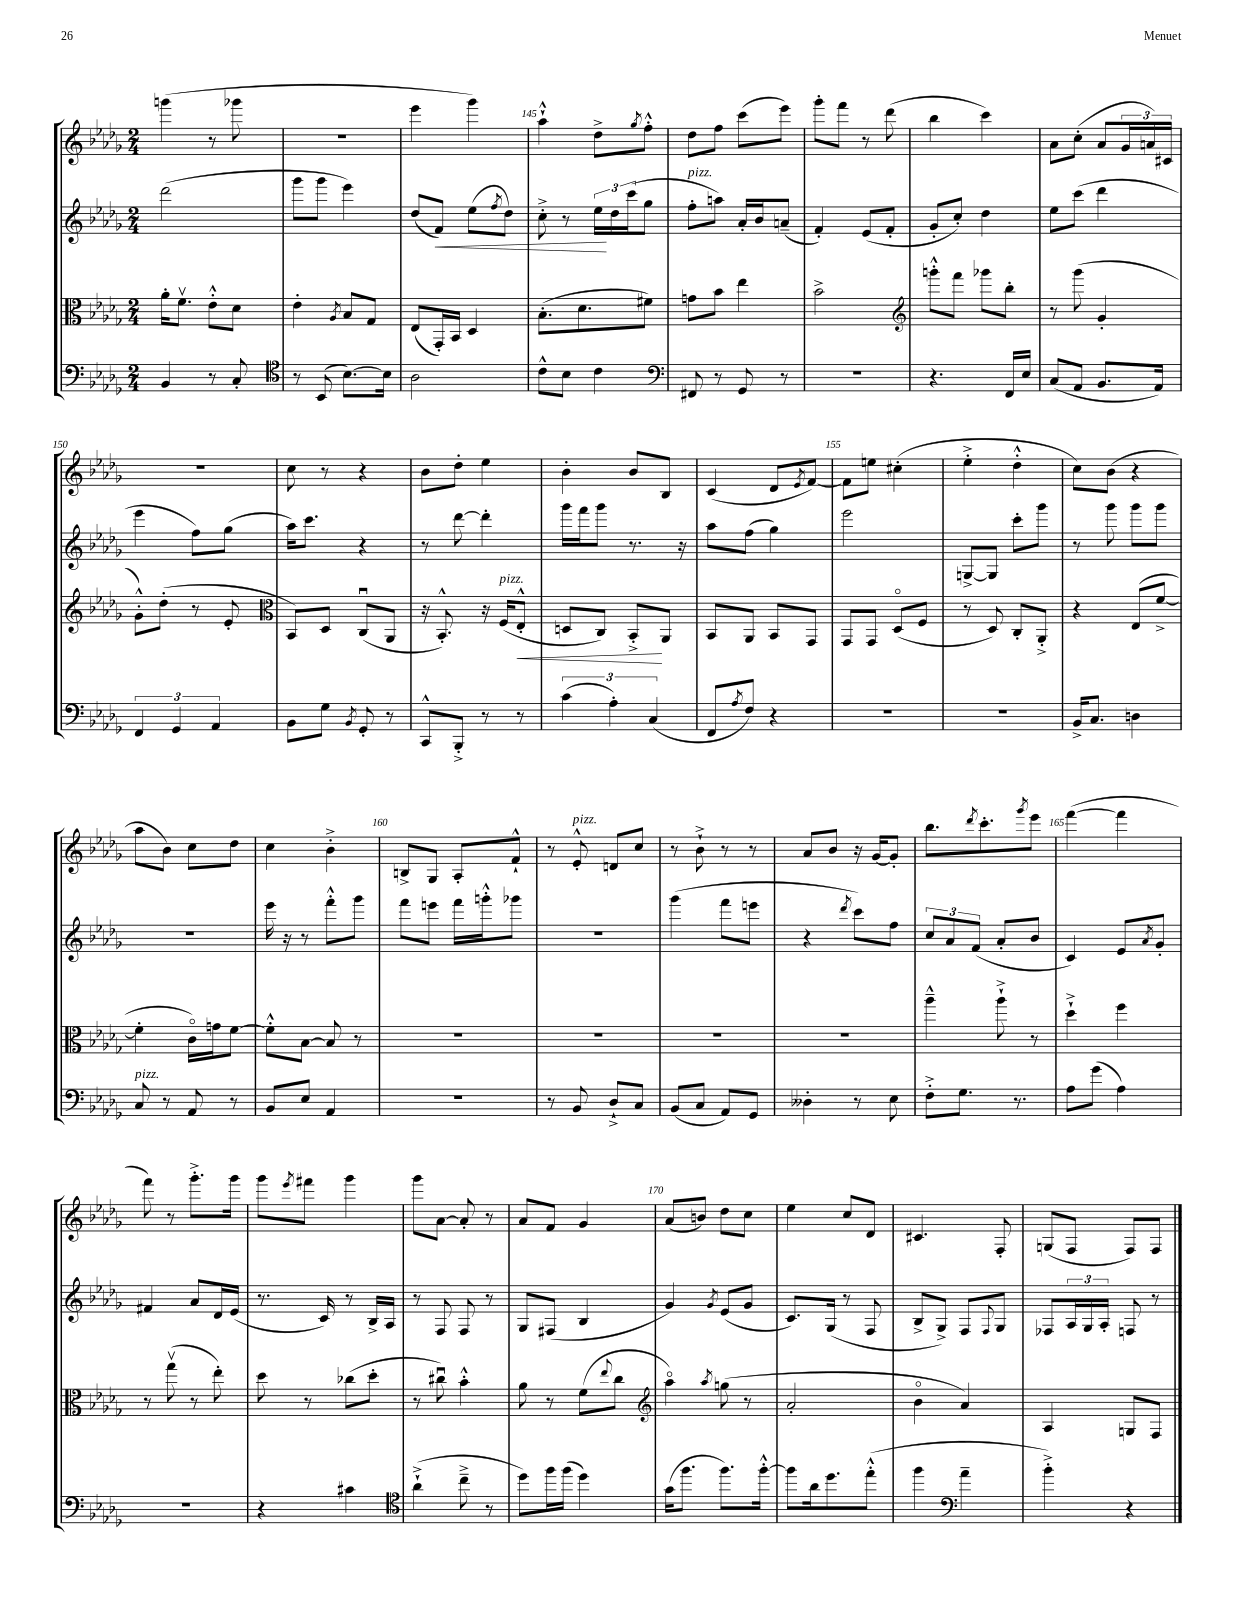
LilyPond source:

<<
\new StaffGroup <<
\new Staff = "s0" {
    \clef treble \key des \major \numericTimeSignature \time 2/4
    g'''4( r8 ges'''8 |
    r2 |
    ees'''4 ges'''4) |
    aes''4-!-^ des''8-> \acciaccatura { ges''8 } f''8-.-^ |
    des''8 f''8 c'''8( ees'''8) |
    ges'''8-. f'''8 r8 des'''8( |
    bes''4 c'''4) |
    aes'8 c''8-.( aes'8 \tuplet 3/2 { ges'16 a'16) cis'16 } |
    r2 |
    c''8 r8 r4 |
    bes'8 des''8-. ees''4 |
    bes'4-. bes'8 bes8 |
    c'4( des'8 \acciaccatura { ees'8 } f'8~) |
    f'8 e''8 cis''4-.( |
    ees''4-.-> des''4-.-^ |
    c''8) bes'8( r4 |
    aes''8 bes'8) c''8 des''8 |
    c''4 bes'4-.-> |
    b8-> ges8 aes8-. f'8-!-^ |
    r8 ees'8-.-^^\markup { \italic "pizz." } d'8 c''8 |
    r8 bes'8-!-> r8 r8 |
    aes'8 bes'8 r16 ges'16~ ges'8-. |
    bes''8. \acciaccatura { des'''8 } c'''8.-. \acciaccatura { ges'''8 } ees'''8 |
    f'''4~( f'''4 |
    f'''8) r8 ges'''8.-.-> ges'''16 |
    ges'''8 \acciaccatura { ees'''8 } fis'''8 ges'''4 |
    ges'''8 aes'8~ aes'8-. r8 |
    aes'8 f'8 ges'4 |
    aes'8( b'8) des''8 c''8 |
    ees''4 c''8 des'8 |
    cis'4. f8-. |
    g8( f8 f8) f8 \bar "|." |
}
\new Staff = "s1" {
    \clef treble \key des \major \numericTimeSignature \time 2/4
    des'''2( |
    ges'''8 ges'''8 ees'''4) |
    des''8( f'8\<) ees''8( \acciaccatura { f''8 } des''8) |
    c''8-.-> r8 \tuplet 3/2 { ees''16\! des''16 c'''16( } ges''8 |
    f''8-.^\markup { \italic "pizz." } a''8) aes'16-. bes'16 a'8--( |
    f'4-.) ees'8( f'8-. |
    ges'8-. c''8-.) des''4 |
    ees''8 c'''8( des'''4 |
    ees'''4 f''8) ges''8( |
    aes''16) c'''8. r4 |
    r8 des'''8~ des'''4-. |
    ges'''16 f'''16 ges'''8 r8. r16 |
    aes''8 f''8( ges''4) |
    ees'''2 |
    g8~-> g8 c'''8-. ges'''8 |
    r8 ges'''8 ges'''8 ges'''8 |
    r2 |
    ees'''16 r16 r8 f'''8-.-^ ges'''8 |
    f'''8 e'''8 f'''16 g'''16-.-^ ges'''8 |
    R2 |
    ges'''4( f'''8 e'''8 |
    r4 \acciaccatura { des'''8 } c'''8) f''8 |
    \tuplet 3/2 { c''8 aes'8 f'8( } aes'8-. bes'8 |
    c'4) ees'8 \acciaccatura { aes'8 } ges'8-. |
    fis'4 aes'8 des'16 ees'16( |
    r8. c'16) r8 bes16-> aes16 |
    r8 f8 f8 r8 |
    ges8 fis8( bes4 |
    ges'4) \acciaccatura { ges'8 } ees'8( ges'8 |
    c'8.) ges16( r8 f8 |
    bes8-> ges8->) f8 \appoggiatura { f8 } ges8 |
    fes8 \tuplet 3/2 { aes16 ges16 aes16-. } f8 r8 \bar "|." |
}
\new Staff = "s2" {
    \clef alto \key des \major \numericTimeSignature \time 2/4
    aes'16-. f'8.\upbow ees'8-.-^ des'8 |
    ees'4-. \acciaccatura { aes8 } bes8 ges8 |
    ees8( ges,16-.) bes,16 des4 |
    bes8.-.( des'8. fis'8) |
    g'8 bes'8 ees''4 |
    bes'2-> |
    \clef treble g'''8-.-^ f'''8 ges'''8 bes''8-. |
    r8 ges'''8( ges'4-. |
    ges'8-.-^) des''8-.( r8 ees'8-. |
    \clef alto bes,8) des8 c8\downbow( aes,8 |
    r16 bes,8.-.-^) r16 f16^\markup { \italic "pizz." }( ees8-.-^\< |
    d8 c8) bes,8-.->\! aes,8 |
    bes,8 aes,8 bes,8 ges,8 |
    ges,8 ges,8 des8\flageolet( f8 |
    r8 des8) c8-. aes,8-.-> |
    r4 ees8( f'8~-> |
    f'4-. c'16\flageolet) g'16 f'8~ |
    f'8-.-^ bes8~ bes8 r8 |
    R2 |
    R2 |
    R2 |
    R2 |
    aes''4---^ aes''8-!-> r8 |
    des''4-!-> f''4 |
    r8 ges''8\upbow( r8 ees''8-.) |
    des''8 r8 ces''8( des''8-. |
    r8 cis''8\downbow) bes'4-.-^ |
    aes'8 r8 f'8( \appoggiatura { ees''8 } c''8 |
    \clef treble aes''4\flageolet) \acciaccatura { aes''8 } g''8( r8 |
    aes'2-. |
    bes'4\flageolet aes'4) |
    aes4 g8 f8 \bar "|." |
}
\new Staff = "s3" {
    \clef bass \key des \major \numericTimeSignature \time 2/4
    bes,4 r8 c8-. |
    \clef tenor r8 bes,8( bes8.~) bes16 |
    aes2 |
    c'8-^ bes8 c'4 |
    \clef bass fis,8 r8 ges,8 r8 |
    r2 |
    r4. f,16 ees16 |
    c8( aes,8 bes,8. aes,16) |
    \tuplet 3/2 { f,4 ges,4 aes,4 } |
    bes,8 ges8 \acciaccatura { bes,8 } ges,8-. r8 |
    c,8-^ bes,,8-.-> r8 r8 |
    \tuplet 3/2 { c'4( aes4-.) c4( } |
    f,8 \acciaccatura { aes8 } f8) r4 |
    r2 |
    R2 |
    bes,16-> c8. d4 |
    c8^\markup { \italic "pizz." } r8 aes,8 r8 |
    bes,8 ees8 aes,4 |
    r2 |
    r8 bes,8 des8-!-> c8 |
    bes,8( c8 aes,8) ges,8 |
    deses4-. r8 ees8 |
    f8-.-> ges8. r8. |
    aes8 ges'8( aes4) |
    r2 |
    r4 cis'4 |
    \clef tenor aes'4-!->( c''8---> r8 |
    des''8) f''16 f''16( des''4) |
    ges'16( f''8. f''8.) f''16~-.-^ |
    f''8 aes'16 des''8. ees''8-.-^( |
    f''4 \clef bass aes'4-- |
    bes'4-.->) r4 \bar "|." |
}
>>
>>
\layout { \context { \Score currentBarNumber = #142 \override BarNumber.break-visibility = ##(#f #t #t) barNumberVisibility = #(every-nth-bar-number-visible 5) } }
